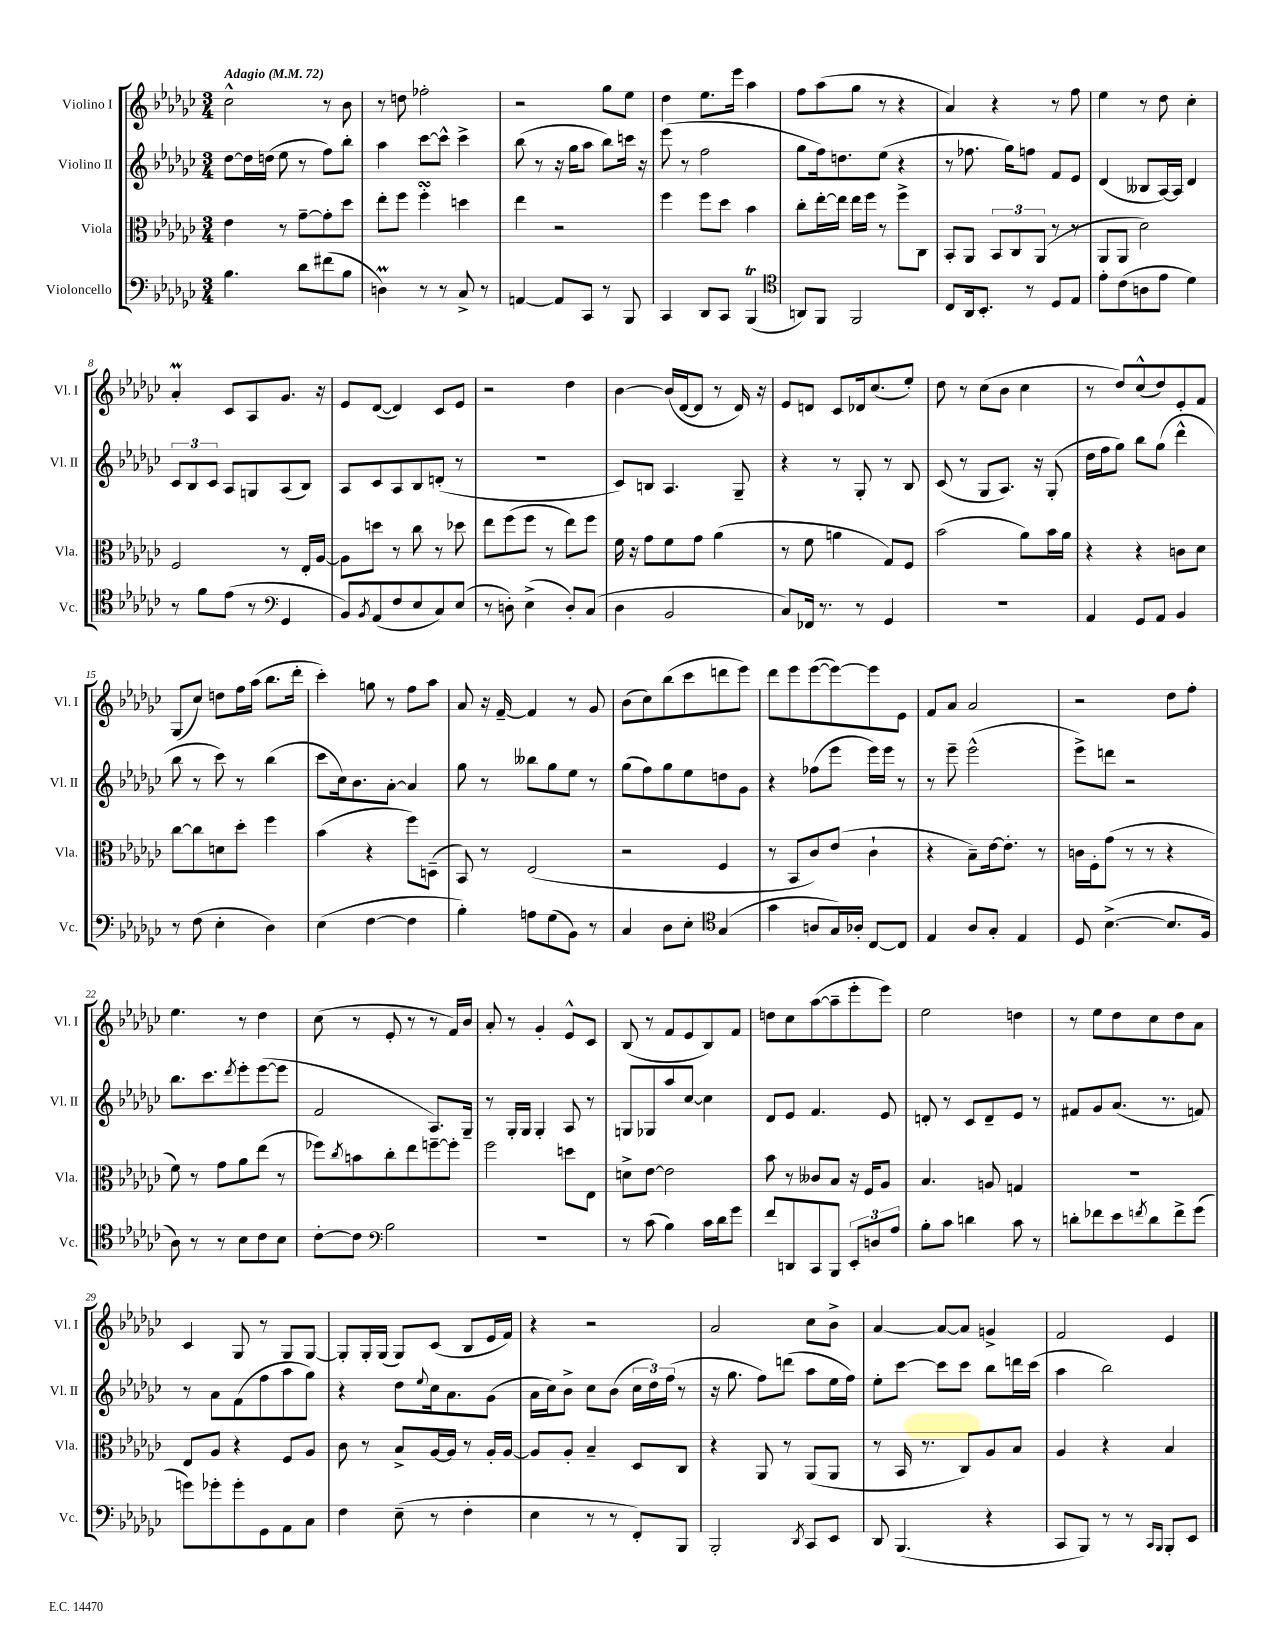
<<
\new StaffGroup <<
\new Staff = "s0" \with { instrumentName = "Violino I" shortInstrumentName = "Vl. I" } {
    \clef treble \key ges \major \numericTimeSignature \time 3/4 \tempo "Adagio" 4 = 72
    ces''2-^ r8 bes'8 |
    r8 d''8 fes''2-. |
    r2 ges''8 ees''8 |
    des''4 ees''8. ees'''16 aes''4 |
    f''8 aes''8( ges''8 r8 r4 |
    aes'4) r4 r8 f''8 |
    ees''4 r8 des''8 ces''4-. |
    aes'4-.\prall ces'8 aes8 ges'8. r16 |
    ees'8 des'8~( des'4) ces'8 ees'8 |
    r2 des''4 |
    bes'4~ bes'16( des'16~ des'8 r8 des'16) r16 |
    ees'8 d'8 ces'8 des'16 ces''8.( ees''8-.) |
    des''8 r8 ces''8( bes'8 ces''4 |
    r8 des''8) ces''8-^( des''8) ees'8-. f'8 |
    ges8( ces''8) d''8 f''16 aes''16( bes''8. des'''16-. |
    ces'''4-.) g''8 r8 f''8 aes''8 |
    aes'8 r16 f'16~-- f'4 r8 ges'8 |
    bes'8( ces''8) bes''8( ces'''8 d'''8 ees'''8) |
    des'''8 ees'''8 ees'''8~( ees'''8~) ees'''8 ees'8 |
    f'8 aes'8 aes'2 |
    r2 des''8 f''8-. |
    ees''4. r8 des''4 |
    ces''8( r8 ees'8-. r8 r8 f'16) bes'16 |
    aes'8-. r8 ges'4-. ees'8-^ ces'8 |
    bes8( r8 f'8 ees'8 bes8) f'8 |
    d''8 ces''8 aes''8~( aes''8-- ees'''8-. ees'''8) |
    ees''2 d''4 |
    r8 ees''8 des''8 ces''8 des''8 aes'8 |
    ces'4 ges8 r8 ges8 ges8~ |
    ges8-. ges16-. ges16( ges8) ces'8( bes8 ees'16 f'16) |
    r4 r2 |
    aes'2 ces''8 bes'8-> |
    aes'4~ aes'8~ aes'8 g'4-> |
    f'2 ees'4 \bar "|." |
}
\new Staff = "s1" \with { instrumentName = "Violino II" shortInstrumentName = "Vl. II" } {
    \clef treble \key ges \major \numericTimeSignature \time 3/4
    des''8~ des''16 d''16( ees''8 r8 f''8) bes''8-. |
    aes''4 ces'''8~ ces'''8-^ ces'''4-> |
    bes''8( r8 r16 ges''16 aes''8 bes''8) c'''16 r16 |
    ees'''8( r8 f''2 |
    ges''8 f''16) d''8. ees''8( r4 |
    r8 fes''8. ges''16) f''8 f'8 ees'8 |
    des'4( beses8 aes16~) aes16 des'4 |
    \tuplet 3/2 { ces'8 bes8 ces'8 } aes8 g8 aes8( bes8) |
    aes8 ces'8 aes8 bes8 d'8-.( r8 |
    R2. |
    ces'8) b8 aes4. ges8-- |
    r4 r8 ges8-. r8 bes8 |
    ces'8( r8 ges8 aes8.) r16 ges8-.( |
    des''16 f''16 ges''8) bes''8 ges''8( des'''4-^ |
    bes''8 r8 ces'''8) r8 bes''4( |
    ces'''8 ces''16) bes'8. aes'8~-. aes'4 |
    ges''8 r8 beses''8 ges''8 ees''8 r8 |
    ges''8( f''8) ges''8 ees''8 d''8 ges'8 |
    r4 fes''8( ees'''8 ees'''16) ees'''16 r8 |
    r8 ees'''8-- ees'''2-^( |
    ees'''8->) d'''8 r2 |
    bes''8. ces'''8. \acciaccatura { des'''8 } ees'''8-. ees'''8~( ees'''8 |
    f'2 aes8.) ges16-- |
    r8 ges16-. ges16 ges4-. aes8 r8 |
    g8 ges8 aes''8 ces''8~ ces''4 |
    des'8 ees'8 f'4. ees'8 |
    d'8-. r8 ces'8 d'8-- ees'8 r8 |
    fis'8 ges'8 aes'8.( r8. f'8) |
    r8 aes'8 f'8( f''8 aes''8 ges''8) |
    r4 des''8 \appoggiatura { ees''8 } ces''16 aes'8. ges'8( |
    aes'16 ces''16) bes'8-> ces''8 bes'8( \tuplet 3/2 { ces''16 des''16) f''16( } r8 |
    r16 ges''8. f''8) d'''8( aes''8 ees''16 f''16) |
    ees''8-. ces'''8~ ces'''8 ces'''8 bes''8 d'''16 ces'''16( |
    aes''4 bes''2) \bar "|." |
}
\new Staff = "s2" \with { instrumentName = "Viola" shortInstrumentName = "Vla." } {
    \clef alto \key ges \major \numericTimeSignature \time 3/4
    ees'4 r8 ges'8~-- ges'8-. des''8 |
    ees''8-. f''8 f''4-.\turn d''4 |
    ees''4 r2 |
    f''4 f''8 des''8 bes'4 |
    ces''8-. ees''16~-. ees''16 ees''16 f''16 r8 f''8-> ces8 |
    bes,8-. aes,8 \tuplet 3/2 { bes,8 ces8 aes,8( } r8 r8 |
    aes,8 aes,8 des'2) |
    f2 r8 ees16-. aes16~ |
    aes8 d''8 r8 ces''8 r8 des''8 |
    ees''8 f''8( f''8 r8 ees''8) f''8 |
    f'16 r16 ges'8 f'8 ges'8 aes'4( |
    r8 f'8 a'4 ges8) f8 |
    bes'2( aes'8) bes'16 aes'16 |
    r4 r4 c'8 des'8 |
    ces''8~ ces''8 d'8 des''8-. f''4 |
    bes'4( r4 f''8) d8--( |
    bes,8) r8 ees2( |
    r2 f4 |
    r8 bes,8 ces'8) ees'8( ces'4-! |
    r4 bes8--) ees'16~ ees'8.-. r8 |
    c'16 f16-. ges'8( r8 r8 r4 |
    f'8) r8 ges'8 aes'8 ees''8( r8 |
    fes''8) \acciaccatura { ces''8 } b'8 ces''8-. ees''8 f''8~-- f''8-. |
    f''2 d''8 ees8 |
    d'8-> ees'8~ ees'2 |
    bes'8 r8 ceses'8 bes8 r16 f16 aes8 |
    bes4. a8 g4 |
    R2. |
    ees8 aes8 r4 f8 aes8 |
    ces'8 r8 bes8-> aes16~ aes16 r8 aes16-. aes16~ |
    aes8 aes8-. bes4-- des8 ces8 |
    r4 aes,8 r8 aes,8( aes,8 |
    r8 bes,16 r8. ces8) aes8 bes8 |
    aes4 r4 bes4 \bar "|." |
}
\new Staff = "s3" \with { instrumentName = "Violoncello" shortInstrumentName = "Vc." } {
    \clef bass \key ges \major \numericTimeSignature \time 3/4
    bes4. des'8 fis'8( bes8 |
    d4\prall) r8 r8 ces8-> r8 |
    a,4~ a,8 ces,8 r8 bes,,8 |
    ces,4 des,8 ces,8 bes,,4\trill( |
    \clef tenor a,8) f,8 f,2 |
    ces8 aes,16 bes,8.-. r8 des8 ees8 |
    ees'8-. ces'8( a8 ees'8 des'4) |
    r8 f'8 ees'8( r8 \clef bass ges,4 |
    bes,8) \acciaccatura { bes,8 } aes,8( f8 ees8 ces8) ees8( |
    r8 d8-.) ees4->( d8-.) ces8( |
    des4 bes,2 |
    ces8) fes,16 r8. r8 ges,4 |
    R2. |
    aes,4 ges,8 aes,8 bes,4 |
    r8 f8( ees4-. des4) |
    ees4( f4~ f4 |
    bes4-.) a8 ges8( bes,8) r8 |
    ces4 des8 ees8-. \clef tenor ges4( |
    ges'4 a8 ges16) aes16-. ces8~ ces8 |
    ees4 aes8 ges8-. ees4 |
    des8 bes4.~->( bes8. f16 |
    aes8) r8 r8 bes8 ces'8 bes8 |
    ces'8~-. ces'8 \clef bass bes2 |
    R2. |
    r8 ces'8( bes4) ces'16 des'16 ges'8 |
    f'8 d,8 ces,8 bes,,8 \tuplet 3/2 { ees,8-. d8 aes8 } |
    bes8-. ces'8 d'4 ces'8 r8 |
    d'8-. fes'8 ees'8 \acciaccatura { f'8 } d'8 f'8-> ges'8( |
    g'8) ges'8-. ges'8-. ges,8 aes,8 ces8 |
    f4 ees8--( r8 f4-. |
    ees4 r8 r8 f,8-.) bes,,8 |
    bes,,2-. \acciaccatura { des,8 } ces,8 ees,8 |
    des,8 bes,,4.( r4 |
    ces,8 bes,,8) r8 r8 \grace { ces,16 bes,,16 } bes,,8-. ees,8 \bar "|." |
}
>>
>>
